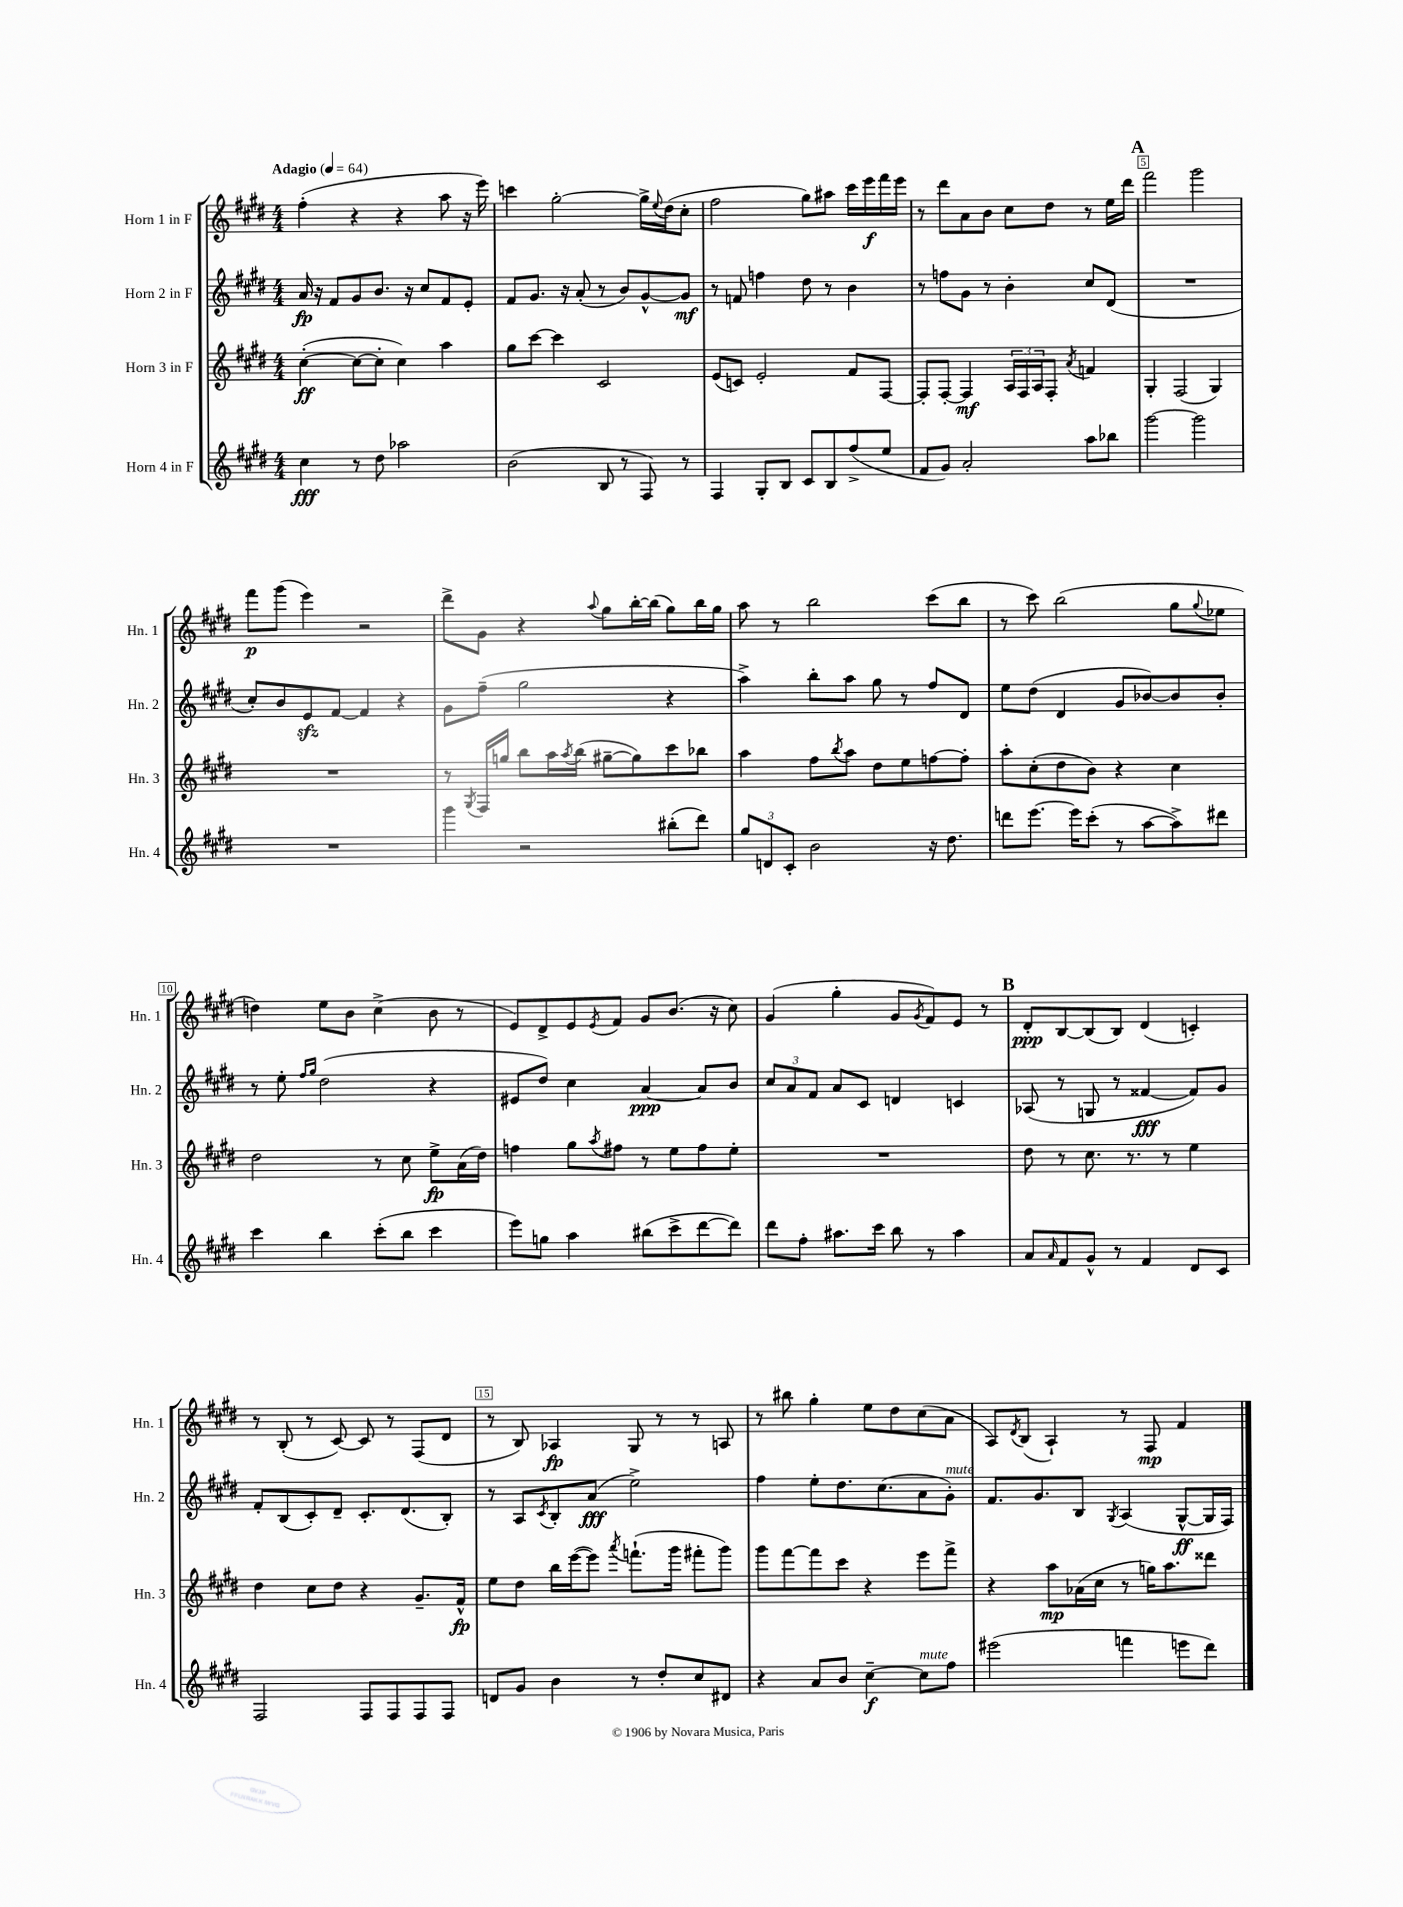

**kern	**dynam	**kern	**dynam	**kern	**dynam	**kern	**dynam
*part4	*part4	*part3	*part3	*part2	*part2	*part1	*part1
*staff4	*staff4	*staff3	*staff3	*staff2	*staff2	*staff1	*staff1
*I"Horn 4 in F	*	*I"Horn 3 in F	*	*I"Horn 2 in F	*	*I"Horn 1 in F	*
*I'Hn. 4	*	*I'Hn. 3	*	*I'Hn. 2	*	*I'Hn. 1	*
*clefG2	*	*clefG2	*	*clefG2	*	*clefG2	*
*k[f#c#g#d#]	*	*k[f#c#g#d#]	*	*k[f#c#g#d#]	*	*k[f#c#g#d#]	*
*M4/4	*	*M4/4	*	*M4/4	*	*M4/4	*
*MM64	*	*MM64	*	*MM64	*	*MM64	*
=1	=1	=1	=1	=1	=1	=1	=1
!	!	!	!	!	!	!LO:TX:a:B:t=Adagio	!
4cc#\	fff	([4cc#'\	ff	16a/	fp	(4ff#'\	.
.	.	.	.	16r	.	.	.
.	.	.	.	8f#/L	.	.	.
8r	.	8cc#\L_	.	8g#/	.	4r	.
8dd#\	.	8cc#'\J]	.	8.b/J	.	.	.
2aa-X\	.	4cc#\)	.	.	.	4r	.
.	.	.	.	16r	.	.	.
.	.	.	.	8cc#/L	.	.	.
.	.	4aa\	.	8f#/	.	8aa\	.
.	.	.	.	8e'/J	.	16r	.
.	.	.	.	.	.	16eee\)	.
=2	=2	=2	=2	=2	=2	=2	=2
(2b\	.	8gg#\L	.	8f#/L	.	4cccn\	.
.	.	[8ccc#\J	.	8.g#/J	.	.	.
.	.	4ccc#\]	.	.	.	[2gg#'\	.
.	.	.	.	16r	.	.	.
.	.	.	.	(8a'/	.	.	.
8B/	.	2c#/	.	8r	.	.	.
8r	.	.	.	8b/L)	.	.	.
8F#/)	.	.	.	[8g#^^/	.	16gg#^\LL]	.
.	.	.	.	.	.	8qqee/	.
.	.	.	.	.	.	(16dd#\J	.
8r	.	.	.	8g#/J]	mf	8cc#'\J	.
=3	=3	=3	=3	=3	=3	=3	=3
4F#/	.	(8e/L	.	8r	.	2ff#\	.
.	.	8cn/J)	.	8fn/	.	.	.
8G#'/L	.	2e'/	.	4ffn\	.	.	.
8B/J	.	.	.	.	.	.	.
8c#/L	.	.	.	8dd#\	.	8gg#\L)	.
8B/	.	.	.	8r	.	8aa#X\J	.
(8ff#^/	.	8f#/L	.	4b\	.	16ccc#\LL	.
.	.	.	.	.	.	16eee\	f
8ee/J	.	[8F#/J	.	.	.	16fff#\	.
.	.	.	.	.	.	16eee\JJ	.
=4	=4	=4	=4	=4	=4	=4	=4
8f#/L	.	8F#'/L]	.	8r	.	8r	.
8g#/J)	.	[8F#'/J	.	8ffn\L	.	8ddd#\L	.
2a'/	.	4F#/]	mf	8g#\J	.	8a\	.
.	.	.	.	8r	.	8b\J	.
.	.	24A/LL	.	4b'\	.	8cc#\L	.
.	.	24F#/	.	.	.	.	.
.	.	24A/J	.	.	.	.	.
.	.	8F#'/J	.	.	.	8dd#\J	.
.	.	8qa/	.	.	.	.	.
8aa\L	.	4fn/	.	8cc#/L	.	8r	.
8bb-X\J	.	.	.	(8d#/J	.	16ee\LL	.
.	.	.	.	.	.	16ddd#\JJ	.
!!LO:REH:place=s1:t=A
=5	=5	=5	=5	=5	=5	=5	=5
[2ggg#\	.	4G#'/	.	1r	.	2fff#\	.
.	.	(2F#/	.	.	.	.	.
2ggg#\]	.	.	.	.	.	2ggg#\	.
.	.	4G#/)	.	.	.	.	.
!!LO:LB:g=z
=6	=6	=6	=6	=6	=6	=6	=6
1r	.	1r	.	8cc#'/L)	.	8fff#\L	p
.	.	.	.	8b/	.	(8ggg#\J	.
.	.	.	.	8ezz/	.	4eee\)	.
.	.	.	.	[8f#/J	.	.	.
.	.	.	.	4f#/]	.	2r	.
.	.	.	.	4r	.	.	.
=7	=7	=7	=7	=7	=7	=7	=7
4ggg#\	.	8r	.	8g#\L	.	8ddd#^\L	.
.	.	8qG#/	.	.	.	.	.
.	.	16F#/LL	.	(8ff#~\J	.	8g#\J	.
.	.	16ggn/JJ	.	.	.	.	.
2r	.	8bb\L	.	2gg#\	.	4r	.
.	.	16aa\L	.	.	.	.	.
.	.	8qaa/	.	.	.	.	.
.	.	(16bb\JJ	.	.	.	.	.
.	.	.	.	.	.	8qqaa/	.
.	.	[8gg#X~\L	.	.	.	8gg#\L	.
.	.	8gg#\])	.	.	.	[16bb'\L	.
.	.	.	.	.	.	(16bb\JJ]	.
(8bb#X'\L	.	8ccc#\	.	4r	.	8gg#\L)	.
8ddd#\J)	.	8bb-X\J	.	.	.	16bb\L	.
.	.	.	.	.	.	16gg#\JJ	.
=8	=8	=8	=8	=8	=8	=8	=8
12gg#/L	.	4aa\	.	4aa^\)	.	8aa\	.
12dn/	.	.	.	.	.	.	.
.	.	.	.	.	.	8r	.
12c#'/J	.	.	.	.	.	.	.
2b\	.	8ff#\L	.	8bb'\L	.	2bb\	.
.	.	8qbb/	.	.	.	.	.
.	.	8aa\J	.	8aa\J	.	.	.
.	.	8dd#\L	.	8gg#\	.	.	.
.	.	8ee\	.	8r	.	.	.
16r	.	[8ffn\	.	8ff#/L	.	(8ccc#\L	.
8.dd#\	.	.	.	.	.	.	.
.	.	8ff'\J]	.	8d#/J	.	8bb\J	.
=9	=9	=9	=9	=9	=9	=9	=9
8dddn\L	.	8aa'\L	.	8ee\L	.	8r	.
[8.eee\J	.	(8cc#'\	.	(8dd#\J	.	8ccc#\)	.
.	.	8dd#\	.	4d#/	.	(2bb\	.
16eee\KL]	.	.	.	.	.	.	.
(8ccc#'\J	.	8b\J)	.	.	.	.	.
8r	.	4r	.	8g#/L	.	.	.
[8aa\L	.	.	.	[8b-X/)	.	.	.
8aa^\])	.	4cc#\	.	8b-/]	.	8gg#\L	.
.	.	.	.	.	.	8qqgg#/	.
8ddd#X\J	.	.	.	8b-'/J	.	8ee-X\J	.
!!LO:LB:g=z
=10	=10	=10	=10	=10	=10	=10	=10
4ccc#\	.	2dd#\	.	8r	.	4ddn\)	.
.	.	.	.	8ee'\	.	.	.
.	.	.	.	16qqff#/LL	.	.	.
.	.	.	.	16qqgg#/JJ	.	.	.
4bb\	.	.	.	(2dd#\	.	8ee\L	.
.	.	.	.	.	.	8b\J	.
(8ccc#'\L	.	8r	.	.	.	(4cc#^\	.
8bb\J	.	8cc#\	.	.	.	.	.
4ccc#\	.	8ee^\L	fp	4r	.	8b\	.
.	.	(16a\L	.	.	.	8r	.
.	.	16dd#\JJ)	.	.	.	.	.
=11	=11	=11	=11	=11	=11	=11	=11
8eee\L)	.	4ffn\	.	8e#X/L	.	8e/L)	.
8ggn\J	.	.	.	8dd#/J)	.	8d#^/	.
4aa\	.	8gg#\L	.	4cc#\	.	8e/	.
.	.	8qaa/	.	.	.	8qe/	.
.	.	8ff#X\J	.	.	.	8f#/J	.
(8bb#X\L	.	8r	.	[4a/	ppp	8g#/L	.
8ccc#^\	.	8ee\L	.	.	.	(8.b/J	.
[8ddd#\	.	8ff#\	.	8a/L]	.	.	.
.	.	.	.	.	.	16r	.
8ddd#\J])	.	8ee'\J	.	8b/J	.	8cc#\)	.
=12	=12	=12	=12	=12	=12	=12	=12
8ddd#\L	.	1r	.	12cc#/L	.	(4g#/	.
.	.	.	.	12a/	.	.	.
8ff#'\J	.	.	.	.	.	.	.
.	.	.	.	12f#/J	.	.	.
8.aa#X\L	.	.	.	8a/L	.	4gg#'\	.
.	.	.	.	8c#/J	.	.	.
16ccc#\Jk	.	.	.	.	.	.	.
8bb\	.	.	.	4dn/	.	8g#/L	.
.	.	.	.	.	.	8qg#/	.
8r	.	.	.	.	.	8f#/)	.
4aa#\	.	.	.	4cn/	.	8e/J	.
.	.	.	.	.	.	8r	.
!!LO:REH:place=s1:t=B
=13	=13	=13	=13	=13	=13	=13	=13
8a/L	.	8dd#\	.	(8A-X/	.	8d#'/L	ppp
16qqa/	.	.	.	.	.	.	.
8f#/	.	8r	.	8r	.	[8B/	.
8g#^^/J	.	8.cc#\	.	8Gn/	.	(8B/]	.
8r	.	.	.	8r	.	8B/J)	.
.	.	8.r	.	.	.	.	.
4f#/	.	.	.	[4f##X/	fff	(4d#/	.
.	.	8r	.	.	.	.	.
8d#/L	.	4ee\	.	8f##/L])	.	4cn'/)	.
8c#/J	.	.	.	8g#/J	.	.	.
!!LO:LB:g=z
=14	=14	=14	=14	=14	=14	=14	=14
2F#/	.	4dd#\	.	8f#'/L	.	8r	.
.	.	.	.	(8B/	.	(8B'/	.
.	.	8cc#\L	.	8c#'/)	.	8r	.
.	.	8dd#\J	.	8d#~/J	.	[8c#/)	.
8F#/L	.	4r	.	8.c#'/L	.	8c#/]	.
8F#/	.	.	.	.	.	8r	.
.	.	.	.	(8.d#/	.	.	.
8F#/	.	8.g#~/L	.	.	.	(8F#/L	.
8F#/J	.	.	.	8B'/J)	.	8d#/J	.
.	.	16f#^^/Jk	fp	.	.	.	.
=15	=15	=15	=15	=15	=15	=15	=15
8dn/L	.	8ee\L	.	8r	.	8r	.
8g#/J	.	8dd#\J	.	8A/L	.	8B/)	.
.	.	.	.	8qc#/	.	.	.
4b\	.	16bb\LL	.	8B'/	.	4A-X/	fp
.	.	([16eee\J	.	.	.	.	.
.	.	8eee\J])	.	(8a/J	fff	.	.
.	.	8qaaa/	.	.	.	.	.
8r	.	(8.fffn`\L	.	2ee^\)	.	8G#/	.
8dd#'/L	.	.	.	.	.	8r	.
.	.	16ggg#\Jk	.	.	.	.	.
8cc#/	.	8fff#X'\L	.	.	.	8r	.
8d#X/J	.	8ggg#\J)	.	.	.	8An/	.
=16	=16	=16	=16	=16	=16	=16	=16
4r	.	8ggg#\L	.	4ff#\	.	8r	.
.	.	[8fff#\	.	.	.	8bb#X\	.
8a/L	.	8fff#\]	.	8ee'\L	.	4gg#'\	.
8b/J	.	8ccc#\J	.	8.dd#\	.	.	.
[4cc#~\	f	4r	.	.	.	8ee\L	.
.	.	.	.	(8.cc#\	.	.	.
.	.	.	.	.	.	8dd#\	.
!LO:TX:a:i:t=mute	!	!	!	!	!	!	!
8cc#\L]	.	8eee\L	.	8a\	.	(8cc#\	.
!	!	!	!	!LO:TX:a:i:t=mute	!	!	!
8ff#\J	.	8fff#^\J	.	8g#'\J)	.	8a\J	.
=17	=17	=17	=17	=17	=17	=17	=17
(2eee#X\	.	4r	.	8.f#/L	.	8A/L)	.
.	.	.	.	.	.	8qd#/	.
.	.	.	.	.	.	(8B/J	.
.	.	.	.	8.g#/	.	.	.
.	.	8aa\L	mp	.	.	4A`/)	.
.	.	(16a-X\L	.	8B/J	.	.	.
.	.	16cc#\JJ	.	.	.	.	.
.	.	.	.	8qG#/	.	.	.
4fffn\	.	8r	.	(4A/	.	8r	.
.	.	16ggn\KL)	.	.	.	8F#/	mp
.	.	8.aa\	.	.	.	.	.
8eeen\L	.	.	.	[8G#^^/L	ff	4f#/	.
8ddd#\J)	.	8ddd##X\J	.	16G#/L]	.	.	.
.	.	.	.	16F#/JJ)	.	.	.
==	==	==	==	==	==	==	==
*-	*-	*-	*-	*-	*-	*-	*-
